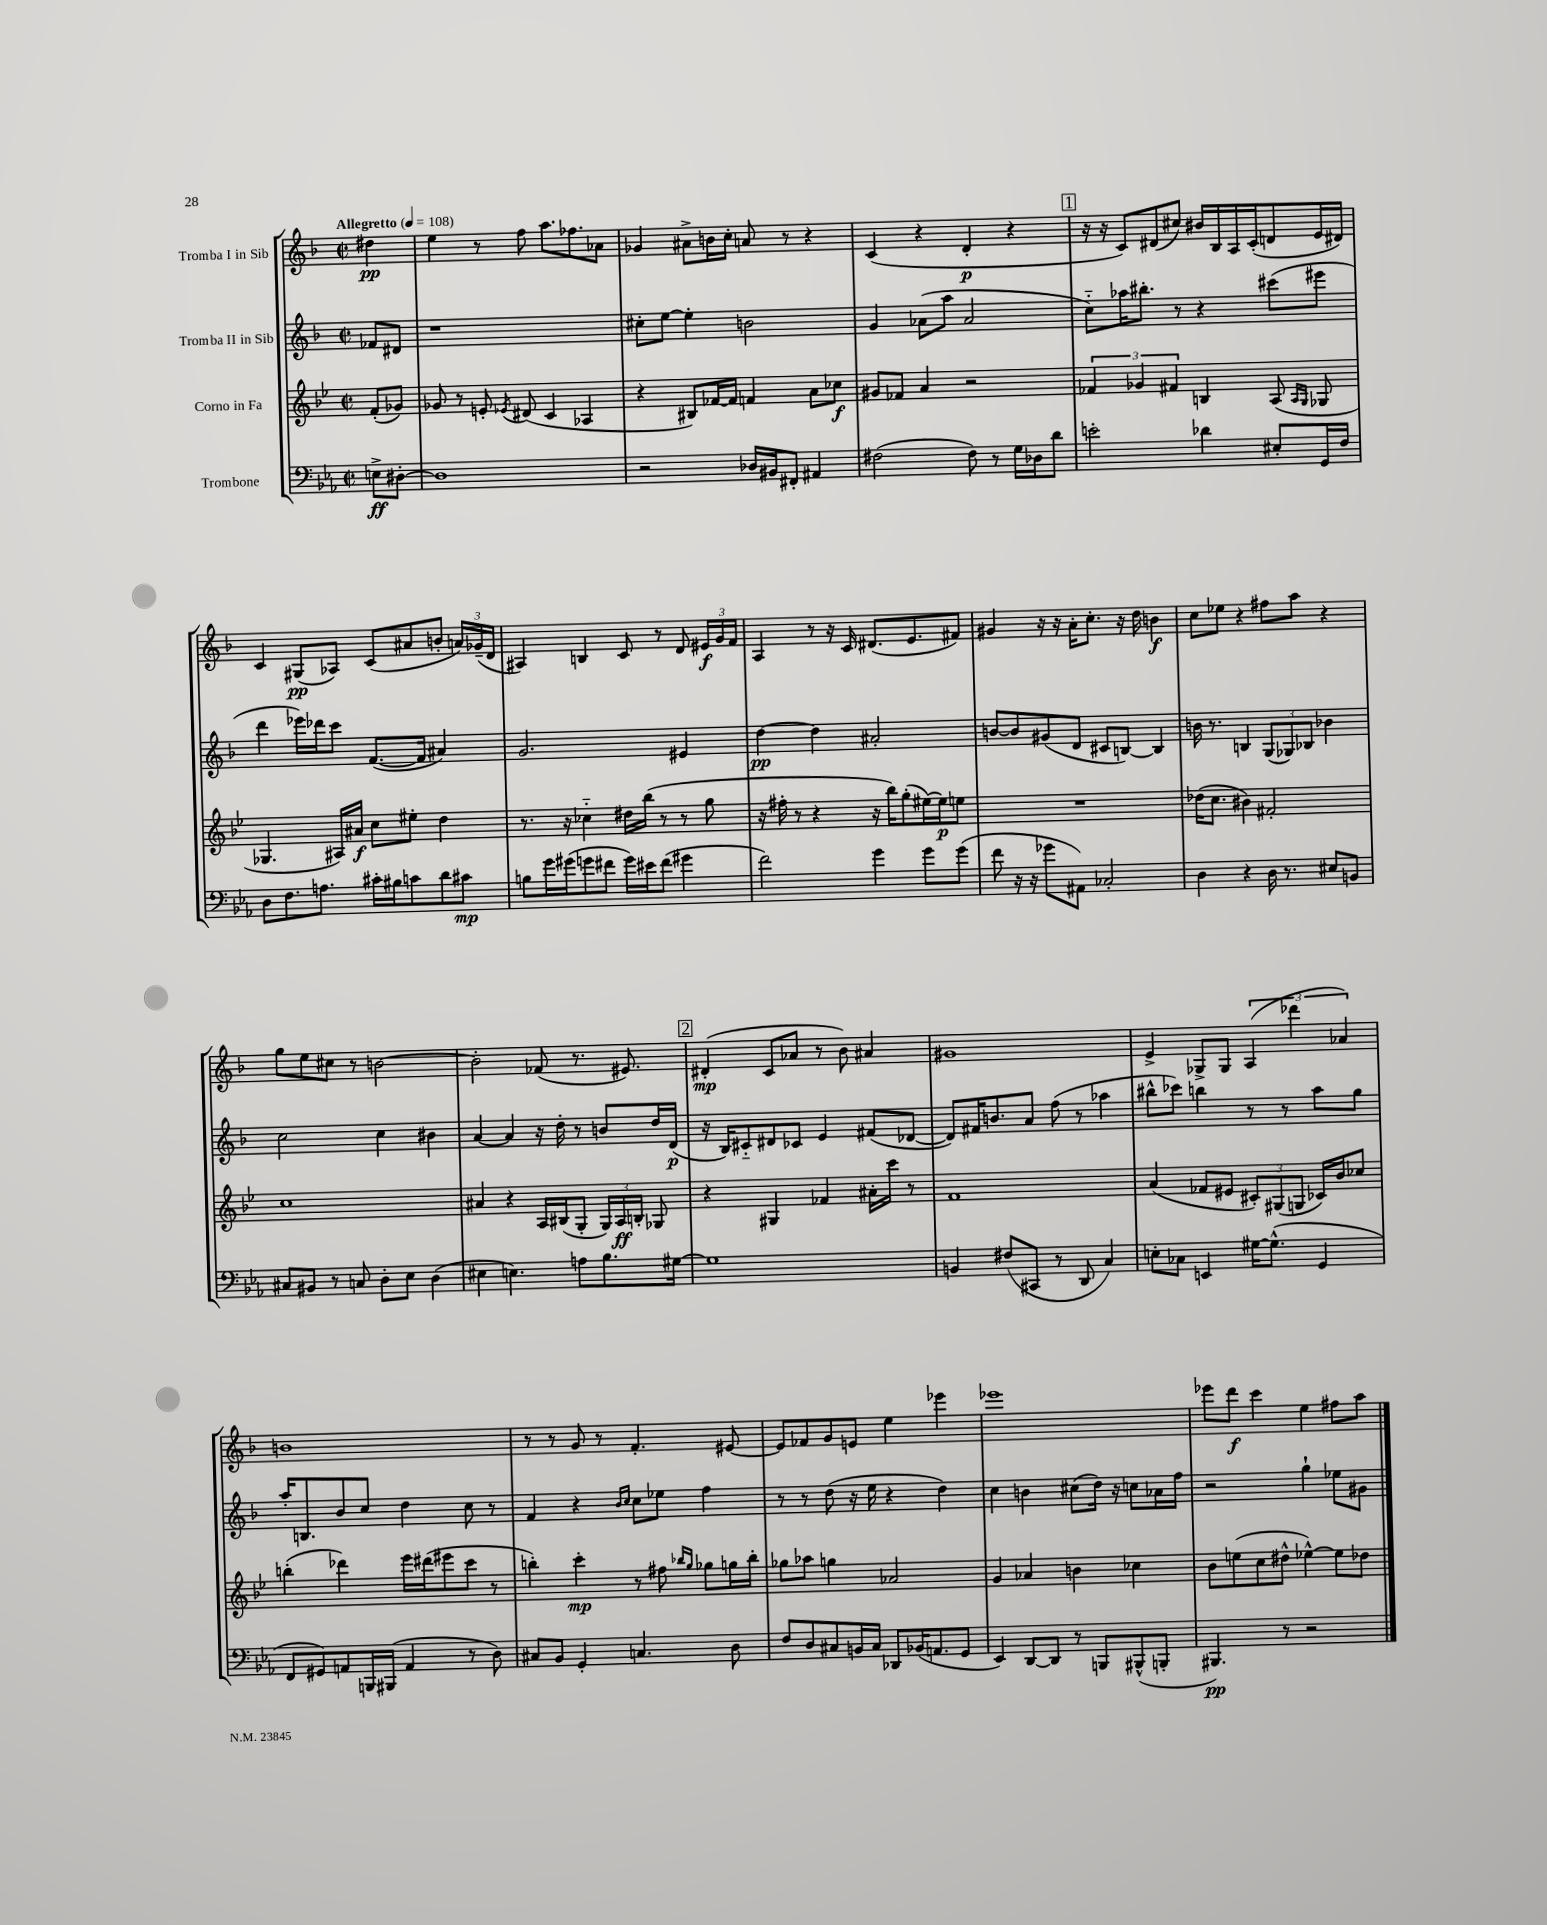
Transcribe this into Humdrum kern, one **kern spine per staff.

**kern	**dynam	**kern	**dynam	**kern	**dynam	**kern	**dynam
*part4	*part4	*part3	*part3	*part2	*part2	*part1	*part1
*staff4	*staff4	*staff3	*staff3	*staff2	*staff2	*staff1	*staff1
*I"Trombone	*	*I"Corno in Fa	*	*I"Tromba II in Sib	*	*I"Tromba I in Sib	*
*clefF4	*	*clefG2	*	*clefG2	*	*clefG2	*
*k[b-e-a-]	*	*k[b-e-]	*	*k[b-]	*	*k[b-]	*
*M2/2	*	*M2/2	*	*M2/2	*	*M2/2	*
*met(c|)	*	*met(c|)	*	*met(c|)	*	*met(c|)	*
*MM108	*	*MM108	*	*MM108	*	*MM108	*
=	=	=	=	=	=	=	=
!	!	!	!	!	!	!LO:TX:a:B:t=Allegretto	!
8En^\L	ff	(8f'/L	.	8f-X/L	.	4dd#X\	pp
[8D#X'\J	.	8g-X/J)	.	8d#X/J	.	.	.
=1	=1	=1	=1	=1	=1	=1	=1
1D#]	.	8g-X/	.	1r	.	4ee\	.
.	.	8r	.	.	.	.	.
.	.	8en'/	.	.	.	8r	.
.	.	8qe-X/	.	.	.	.	.
.	.	(8d#X/	.	.	.	8ff\	.
.	.	4c/	.	.	.	8.aa\L	.
.	.	.	.	.	.	8.ff-X\	.
.	.	4A-X/	.	.	.	.	.
.	.	.	.	.	.	8a-X\J	.
=2	=2	=2	=2	=2	=2	=2	=2
2r	.	4r	.	8cc#X'\L	.	4g-X/	.
.	.	.	.	[8ee\J	.	.	.
.	.	8B#X/L)	.	4ee'\]	.	8a#X^\L	.
.	.	[16f-X/L	.	.	.	16bn\L	.
.	.	16f-/JJ]	.	.	.	16cc'\JJ	.
16D-X/LL	.	4fn/	.	2bn\	.	8an/	.
16BB#X/J	.	.	.	.	.	.	.
8FF#X'/J	.	.	.	.	.	8r	.
4AA#X/	.	8a\L	.	.	.	4r	.
.	.	8cc-X\J	f	.	.	.	.
=3	=3	=3	=3	=3	=3	=3	=3
(2F#X\	.	8g#X/L	.	4g/	.	(4c/	.
.	.	8f-X/J	.	.	.	.	.
.	.	4a/	.	(8a-X\L	.	4r	.
.	.	.	.	8aa\J	.	.	.
8F#\)	.	2r	.	2a-/	.	4d'/	p
8r	.	.	.	.	.	.	.
16G\LL	.	.	.	.	.	4r	.
16D-X\J	.	.	.	.	.	.	.
8d\J	.	.	.	.	.	.	.
!!LO:REH:place=s1:t=1
=4	=4	=4	=4	=4	=4	=4	=4
2en'\	.	6f-X/	.	8cc\L)	.	16r	.
.	.	.	.	.	.	16r	.
.	.	.	.	16aa-X\K	.	8c/L)	.
.	.	6g-X/	.	.	.	.	.
.	.	.	.	8.bb#X'\J	.	.	.
.	.	.	.	.	.	(8d#X/	.
.	.	6f#X/	.	.	.	.	.
.	.	.	.	8r	.	8cc#X/J)	.
4d-X\	.	4Bn/	.	4r	.	16b#X/LL	.
.	.	.	.	.	.	16B-/	.
.	.	.	.	.	.	16A/	.
.	.	.	.	.	.	(16c'/J	.
8E#X'/L	.	(8A/	.	(8ccc#X\L	.	8dn/	.
.	.	16qqA/LL	.	.	.	.	.
.	.	16qqG/JJ	.	.	.	.	.
16GG/L	.	8G-X/	.	8eee#X\J	.	16e/L	.
16F/JJ	.	.	.	.	.	16d#X/JJ)	.
!!LO:LB:g=z
=5	=5	=5	=5	=5	=5	=5	=5
8D\L	.	4.G-X/	.	4ddd\	.	4c/	.
8.F\	.	.	.	.	.	.	.
.	.	.	.	16eee-X\LL)	.	(8G#X/L	pp
8.An\J	.	.	.	16ddd-X\J	.	.	.
.	.	16A#X/LL)	.	8ccc\J	.	8A-X/J)	.
.	.	16a#X/JJ	f	.	.	.	.
16c#X'\LL	.	8cc\L	.	([8.f/L	.	(8c/L	.
16B#X\J	.	.	.	.	.	.	.
8cn\	.	8ee#X'\J	.	.	.	8a#X/	.
.	.	.	.	16f/Jk]	.	.	.
8d\	.	4dd\	.	4a#X/)	.	8bn'/J	.
8c#X\J	mp	.	.	.	.	24an/LL)	.
.	.	.	.	.	.	(24g-X~/	.
.	.	.	.	.	.	24d/JJ	.
=6	=6	=6	=6	=6	=6	=6	=6
8Bn\L	.	8.r	.	2.g/	.	4A#X/)	.
16g\L	.	.	.	.	.	.	.
(16g#X\J	.	16r	.	.	.	.	.
8gn\	.	4cc-X\	.	.	.	4Bn/	.
8f#X\J	.	.	.	.	.	.	.
16g\LL)	.	16dd#X\LL	.	.	.	8c/	.
16e#X\J	.	(16bb-\JJ	.	.	.	.	.
(8f#\J	.	8r	.	.	.	8r	.
4g#X\	.	8r	.	4e#X/	.	8d/	.
.	.	8gg\	.	.	.	24e#X/LL	f
.	.	.	.	.	.	24g/	.
.	.	.	.	.	.	24f/JJ	.
=7	=7	=7	=7	=7	=7	=7	=7
2f\)	.	16r	.	[4dd\	pp	4A/	.
.	.	16ff#X'\	.	.	.	.	.
.	.	8r	.	.	.	.	.
.	.	4r	.	4dd\]	.	8r	.
.	.	.	.	.	.	16r	.
.	.	.	.	.	.	16c/	.
4g\	.	16r	.	2a#X'/	.	(8.d#X/L	.
.	.	16bb-\KL)	.	.	.	.	.
.	.	(8gg'\	.	.	.	.	.
.	.	.	.	.	.	8.e/	.
8g\L	.	[16ee#X\L)	.	.	.	.	.
.	.	16ee#\J]	p	.	.	.	.
(8g\J	.	8een\J	.	.	.	8f#X/J)	.
=8	=8	=8	=8	=8	=8	=8	=8
8f\	.	1r	.	[8bn/L	.	4g#X/	.
16r	.	.	.	8b/]	.	.	.
16r	.	.	.	.	.	.	.
8g-X\L	.	.	.	(8g#X/	.	16r	.
.	.	.	.	.	.	16r	.
8AA#X\J)	.	.	.	8d/J	.	16a'\KL	.
.	.	.	.	.	.	8.cc'\J	.
2C-X'/	.	.	.	8c#X/L	.	.	.
.	.	.	.	[8Bn/J)	.	16r	.
.	.	.	.	.	.	16dd\	.
.	.	.	.	4B/]	.	4bn\	f
=9	=9	=9	=9	=9	=9	=9	=9
4D\	.	(16dd-X\KL	.	16bn\	.	8cc\L	.
.	.	8.cc\J	.	8.r	.	.	.
.	.	.	.	.	.	8ee-X\J	.
4r	.	4b#X\)	.	4Bn/	.	4r	.
16D\	.	2f#X'/	.	(12G/L	.	8ff#X\L	.
8.r	.	.	.	.	.	.	.
.	.	.	.	12G-X/)	.	.	.
.	.	.	.	.	.	8aa\J	.
.	.	.	.	12B-X/J	.	.	.
8E#X/L	.	.	.	4b-X\	.	4r	.
8BBn/J	.	.	.	.	.	.	.
!!LO:LB:g=z
=10	=10	=10	=10	=10	=10	=10	=10
8C#X/L	.	1cc	.	2cc\	.	8gg\L	.
8BB#X/J	.	.	.	.	.	8ee\	.
8r	.	.	.	.	.	8cc#X\J	.
8Cn/	.	.	.	.	.	8r	.
8D'\L	.	.	.	4cc\	.	[2bn\	.
8E-\J	.	.	.	.	.	.	.
(4D\	.	.	.	4b#X\	.	.	.
=11	=11	=11	=11	=11	=11	=11	=11
4E#X\	.	4a#X/	.	[4a/	.	2b'\]	.
4.En\)	.	4r	.	4a/]	.	.	.
.	.	16A/LL	.	16r	.	(8f-X/	.
.	.	(16B#X/J	.	16dd'\	.	.	.
8An\L	.	8G'/J	.	8r	.	8.r	.
8.B-\	.	24G/LL)	.	8bn/L	.	.	.
.	.	24A/	ff	.	.	.	.
.	.	.	.	.	.	8.e#X/)	.
.	.	24Bn'/JJ	.	.	.	.	.
.	.	8G-X/	.	16dd/L	.	.	.
[16G#X\Jk	.	.	.	(16d/JJ	p	.	.
!!LO:REH:place=s1:t=2
=12	=12	=12	=12	=12	=12	=12	=12
1G#]	.	4r	.	16r	.	(4d#X'/	mp
.	.	.	.	16B-/KL)	.	.	.
.	.	.	.	8c#X/	.	.	.
.	.	4G#X/	.	8d#X/	.	8c/L	.
.	.	.	.	8c-X/J	.	8a-X/J	.
.	.	4f-X/	.	4e/	.	8r	.
.	.	.	.	.	.	8b-\)	.
.	.	16a#X'\LL	.	(8f#X/L	.	4a#X/	.
.	.	16ccc\JJ	.	.	.	.	.
.	.	8r	.	[8d-X/J	.	.	.
=13	=13	=13	=13	=13	=13	=13	=13
4BBn/	.	1f	.	8d-/L])	.	1g#X	.
.	.	.	.	16f#X/K	.	.	.
.	.	.	.	8.bn/	.	.	.
(8F#X/L	.	.	.	.	.	.	.
8CC#X/J	.	.	.	8a/J	.	.	.
8r	.	.	.	(8ff\	.	.	.
8DD/	.	.	.	8r	.	.	.
4C/)	.	.	.	4aa-X\	.	.	.
=14	=14	=14	=14	=14	=14	=14	=14
8En'\L	.	(4a/	.	8bb#X^^\L	.	4e^/	.
8C-X\J	.	.	.	8ccc-X\J)	.	.	.
4EEn/	.	8f-X/L	.	4bbn\	.	8G-X^/L	.
.	.	8e#X/J	.	.	.	8G-/J	.
[16G#X\KL	.	12c#X'/L)	.	8r	.	(6A/	.
(8.G#^^\J]	.	.	.	.	.	.	.
.	.	(12G#X/	.	.	.	.	.
.	.	.	.	8r	.	.	.
.	.	12Gn/J	.	.	.	6ddd-X\	.
4GG/	.	16c-X/LL)	.	8aa\L	.	.	.
.	.	16b-/J	.	.	.	.	.
.	.	.	.	.	.	6a-X/)	.
.	.	8cc-X/J	.	8gg\J	.	.	.
!!LO:LB:g=z
=15	=15	=15	=15	=15	=15	=15	=15
8FF/L	.	(4bbn'\	.	16aa'/KL	.	1bn	.
.	.	.	.	8.Bn/	.	.	.
8GG#X/)	.	.	.	.	.	.	.
8AAn/	.	4ddd-X\)	.	8b-/	.	.	.
16BBBn/L	.	.	.	8cc/J	.	.	.
(16BBB#X/JJ	.	.	.	.	.	.	.
4AA/	.	16eee-\LL	.	4dd\	.	.	.
.	.	(16ddd#X\J	.	.	.	.	.
.	.	8eee#X\	.	.	.	.	.
8r	.	8ccc\J	.	8cc\	.	.	.
8D\)	.	8r	.	8r	.	.	.
=16	=16	=16	=16	=16	=16	=16	=16
8C#X/L	.	4bbn'\)	.	4f/	.	8r	.
8BB-/J	.	.	.	.	.	8r	.
4GG'/	.	4ccc'\	mp	4r	.	8g/	.
.	.	.	.	.	.	8r	.
.	.	.	.	16qqb-/LL	.	.	.
.	.	.	.	16qqcc/JJ	.	.	.
4.Cn/	.	8r	.	8cc\L	.	4.f'/	.
.	.	8ff#X\	.	8ee-X\J	.	.	.
.	.	16qqbb-X/LL	.	.	.	.	.
.	.	16qqgg/JJ	.	.	.	.	.
.	.	8gg-X\L	.	4ff\	.	.	.
8D\	.	16ggn\L	.	.	.	[8e#X/	.
.	.	16bb-'\JJ	.	.	.	.	.
=17	=17	=17	=17	=17	=17	=17	=17
8F/L	.	8gg-X\L	.	8r	.	8e#/L]	.
8D/	.	8aa-X\J	.	8r	.	8f-X/	.
8C#X/	.	4ggn\	.	(8dd\	.	8g/	.
16BBn/L	.	.	.	16r	.	8en/J	.
16C#/JJ	.	.	.	16ee\	.	.	.
8DD-X/L	.	2a-X/	.	4r	.	4ee\	.
(16BB-X/K	.	.	.	.	.	.	.
8.AAn/	.	.	.	.	.	.	.
.	.	.	.	4dd\)	.	4eee-X\	.
8GG/J	.	.	.	.	.	.	.
=18	=18	=18	=18	=18	=18	=18	=18
4EE-/)	.	4g/	.	4cc\	.	1eee-X	.
[8DD/L	.	4a-X/	.	4bn\	.	.	.
8DD/J]	.	.	.	.	.	.	.
8r	.	4bn\	.	(8cc#X\L	.	.	.
8BBBn/L	.	.	.	16dd\Jk)	.	.	.
.	.	.	.	16r	.	.	.
(8BBB#X^^/	.	4cc-X\	.	8ccn\L	.	.	.
8BBBn'/J	.	.	.	16a-X\L	.	.	.
.	.	.	.	16ff\JJ	.	.	.
=19	=19	=19	=19	=19	=19	=19	=19
4.BBB#X/)	pp	8b-\L	.	2r	.	8eee-X\L	.
.	.	(8een\	.	.	.	8ddd\J	f
.	.	8cc\	.	.	.	4ccc\	.
8r	.	8dd#X^^\J	.	.	.	.	.
2r	.	[4ee-X^^\)	.	4gg`\	.	4ee\	.
.	.	8ee-\L]	.	8ee-X\L	.	8ff#X\L	.
.	.	8dd-X\J	.	8g#X\J	.	8aa\J	.
==	==	==	==	==	==	==	==
*-	*-	*-	*-	*-	*-	*-	*-
